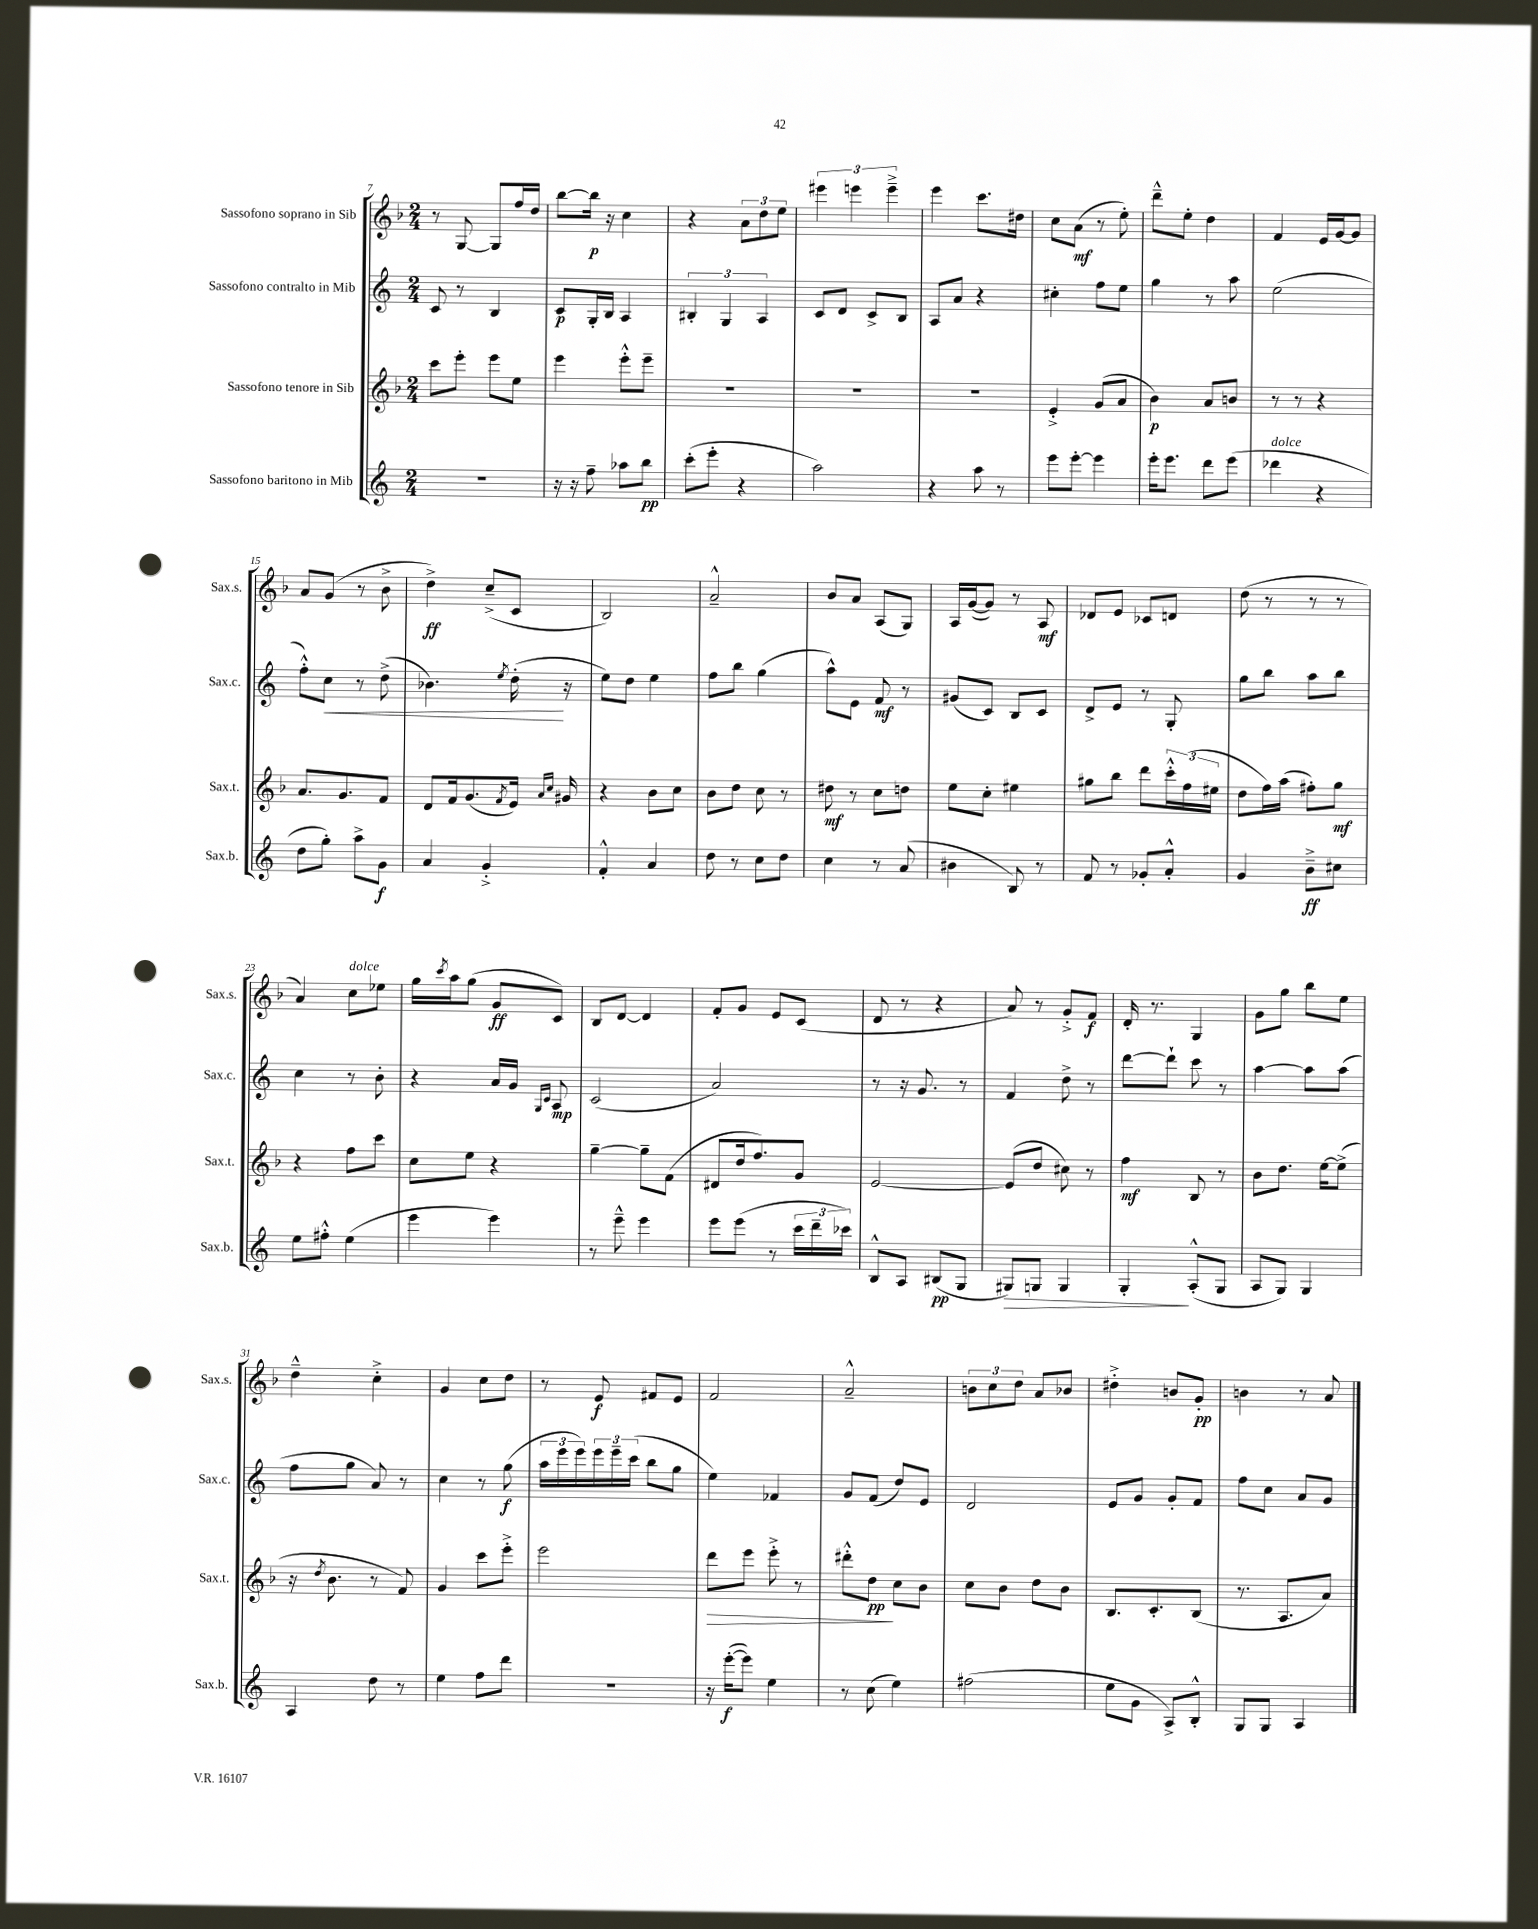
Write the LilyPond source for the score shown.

<<
\new StaffGroup <<
\new Staff = "s0" \with { instrumentName = "Sassofono soprano in Sib" shortInstrumentName = "Sax.s." } {
    \clef treble \key f \major \numericTimeSignature \time 2/4
    r8 g8~ g8 f''16 d''16 |
    bes''8~ bes''16\p r16 c''4 |
    r4 \tuplet 3/2 { a'8 d''8 e''8 } |
    \tuplet 3/2 { eis'''4 e'''4 e'''4---> } |
    e'''4 c'''8. dis''16 |
    c''8 a'8\mf( r8 e''8-.) |
    d'''8---^ e''8-. d''4 |
    f'4 e'16 g'16~ g'8 |
    a'8 g'8( r8 bes'8-> |
    d''4->\ff) c''8--->( c'8 |
    bes2) |
    a'2---^ |
    bes'8 a'8 a8( g8) |
    a16 g'16~( g'8) r8 a8\mf |
    des'8 e'8 ces'8 d'8 |
    d''8( r8 r8 r8 |
    a'4) c''8^\markup { \italic "dolce" } ees''8 |
    g''16 \acciaccatura { c'''8 } a''16 g''8( g'8\ff c'8) |
    bes8 d'8~ d'4 |
    f'8-. g'8 e'8 c'8( |
    d'8 r8 r4 |
    a'8) r8 g'8-.-> f'8\f |
    d'16-. r8. g4 |
    g'8 g''8 bes''8 e''8 |
    d''4---^ c''4-.-> |
    g'4 c''8 d''8 |
    r8 e'8\f fis'8 e'8 |
    f'2 |
    a'2---^ |
    \tuplet 3/2 { b'8 c''8 d''8 } a'8 bes'8 |
    dis''4-.-> b'8 g'8-.\pp |
    b'4 r8 a'8 \bar "|." |
}
\new Staff = "s1" \with { instrumentName = "Sassofono contralto in Mib" shortInstrumentName = "Sax.c." } {
    \clef treble \key c \major \numericTimeSignature \time 2/4
    c'8 r8 b4 |
    c'8\p g16-. b16 a4 |
    \tuplet 3/2 { bis4-. g4 a4 } |
    c'8 d'8 c'8-> b8 |
    a8 a'8 r4 |
    cis''4-. f''8 e''8 |
    g''4 r8 a''8 |
    e''2( |
    f''8-.-^) c''8\< r8 d''8->( |
    bes'4.) \acciaccatura { e''8 } d''16-.\!( r16 |
    e''8) d''8 e''4 |
    f''8 b''8 g''4( |
    a''8-^) e'8 f'8\mf r8 |
    gis'8( c'8) b8 c'8 |
    d'8-> e'8 r8 g8-. |
    g''8 b''8 a''8 b''8 |
    c''4 r8 b'8-. |
    r4 a'16 g'16 \grace { g16 c'16 } a8\mp |
    c'2( |
    a'2) |
    r8 r16 g'8. r8 |
    f'4 d''8-> r8 |
    d'''8~ d'''8-! c'''8 r8 |
    a''4~ a''8 a''8( |
    f''8 g''8 a'8) r8 |
    c''4 r8 g''8\f( |
    \tuplet 3/2 { a''16 e'''16 e'''16) } \tuplet 3/2 { e'''16 e'''16-- c'''16( } b''8 g''8 |
    e''4) fes'4 |
    g'8 f'8( d''8) e'8 |
    d'2 |
    e'8 g'8 g'8-. f'8 |
    f''8 c''8 a'8 g'8 \bar "|." |
}
\new Staff = "s2" \with { instrumentName = "Sassofono tenore in Sib" shortInstrumentName = "Sax.t." } {
    \clef treble \key f \major \numericTimeSignature \time 2/4
    c'''8 e'''8-. e'''8 e''8 |
    e'''4 e'''8-.-^ e'''8-- |
    R2 |
    R2 |
    R2 |
    e'4-.-> g'8( a'8 |
    bes'4\p) a'8 b'8 |
    r8 r8 r4 |
    a'8. g'8. f'8 |
    d'8 f'16 g'8.( \acciaccatura { f'8 } e'16) \grace { a'16 c''16 } gis'16 |
    r4 bes'8 c''8 |
    bes'8 d''8 c''8 r8 |
    dis''8\mf r8 c''8 d''8 |
    e''8 c''8-. eis''4 |
    gis''8 bes''8 d'''8 \tuplet 3/2 { c'''16-.-^ f''16( eis''16 } |
    d''8 f''16) a''16( fis''8-.) g''8\mf |
    r4 f''8 c'''8 |
    c''8 e''8 r4 |
    g''4~-- g''8-- f'8( |
    dis'8 d''16 f''8.) g'8 |
    e'2~ |
    e'8( d''8 cis''8) r8 |
    f''4\mf bes8 r8 |
    bes'8 d''8. e''16~ e''8->( |
    r16 \acciaccatura { d''8 } bes'8. r8 f'8) |
    g'4 c'''8 e'''8-.-> |
    e'''2 |
    d'''8\> e'''8 e'''8-.-> r8 |
    dis'''8-.-^ d''8\pp\! c''8 bes'8 |
    c''8 bes'8 d''8 bes'8 |
    bes8. c'8.-. bes8( |
    r8. a8. a'8) \bar "|." |
}
\new Staff = "s3" \with { instrumentName = "Sassofono baritono in Mib" shortInstrumentName = "Sax.b." } {
    \clef treble \key c \major \numericTimeSignature \time 2/4
    R2 |
    r16 r16 f''8-- aes''8 b''8\pp |
    c'''8-.( e'''8-. r4 |
    a''2) |
    r4 a''8 r8 |
    e'''8 e'''8~-. e'''4 |
    e'''16-. e'''8. d'''8 e'''8( |
    des'''4^\markup { \italic "dolce" } r4 |
    d''8 g''8-.) a''8-> g'8\f |
    a'4 g'4-.-> |
    f'4-.-^ a'4 |
    d''8 r8 c''8 d''8 |
    c''4 r8 a'8( |
    bis'4 b8) r8 |
    f'8 r8 ges'8-. a'8-.-^ |
    g'4 b'8--->\ff cis''8 |
    e''8 fis''8-.-^ e''4( |
    e'''4 e'''4) |
    r8 e'''8---^ e'''4 |
    e'''8 e'''8( r8 \tuplet 3/2 { c'''16 d'''16-- ces'''16) } |
    b8-^ a8 bis8\pp( g8 |
    gis8\>) g8 g4 |
    g4-.\! a8-.-^( g8 |
    a8 g8) g4 |
    a4 d''8 r8 |
    e''4 f''8 d'''8 |
    R2 |
    r16 e'''16~-.\f( e'''8) e''4 |
    r8 c''8( e''4) |
    fis''2( |
    e''8 g'8 a8->) b8-.-^ |
    g8 g8 a4 \bar "|." |
}
>>
>>
\layout { \context { \Score currentBarNumber = #7 } }
